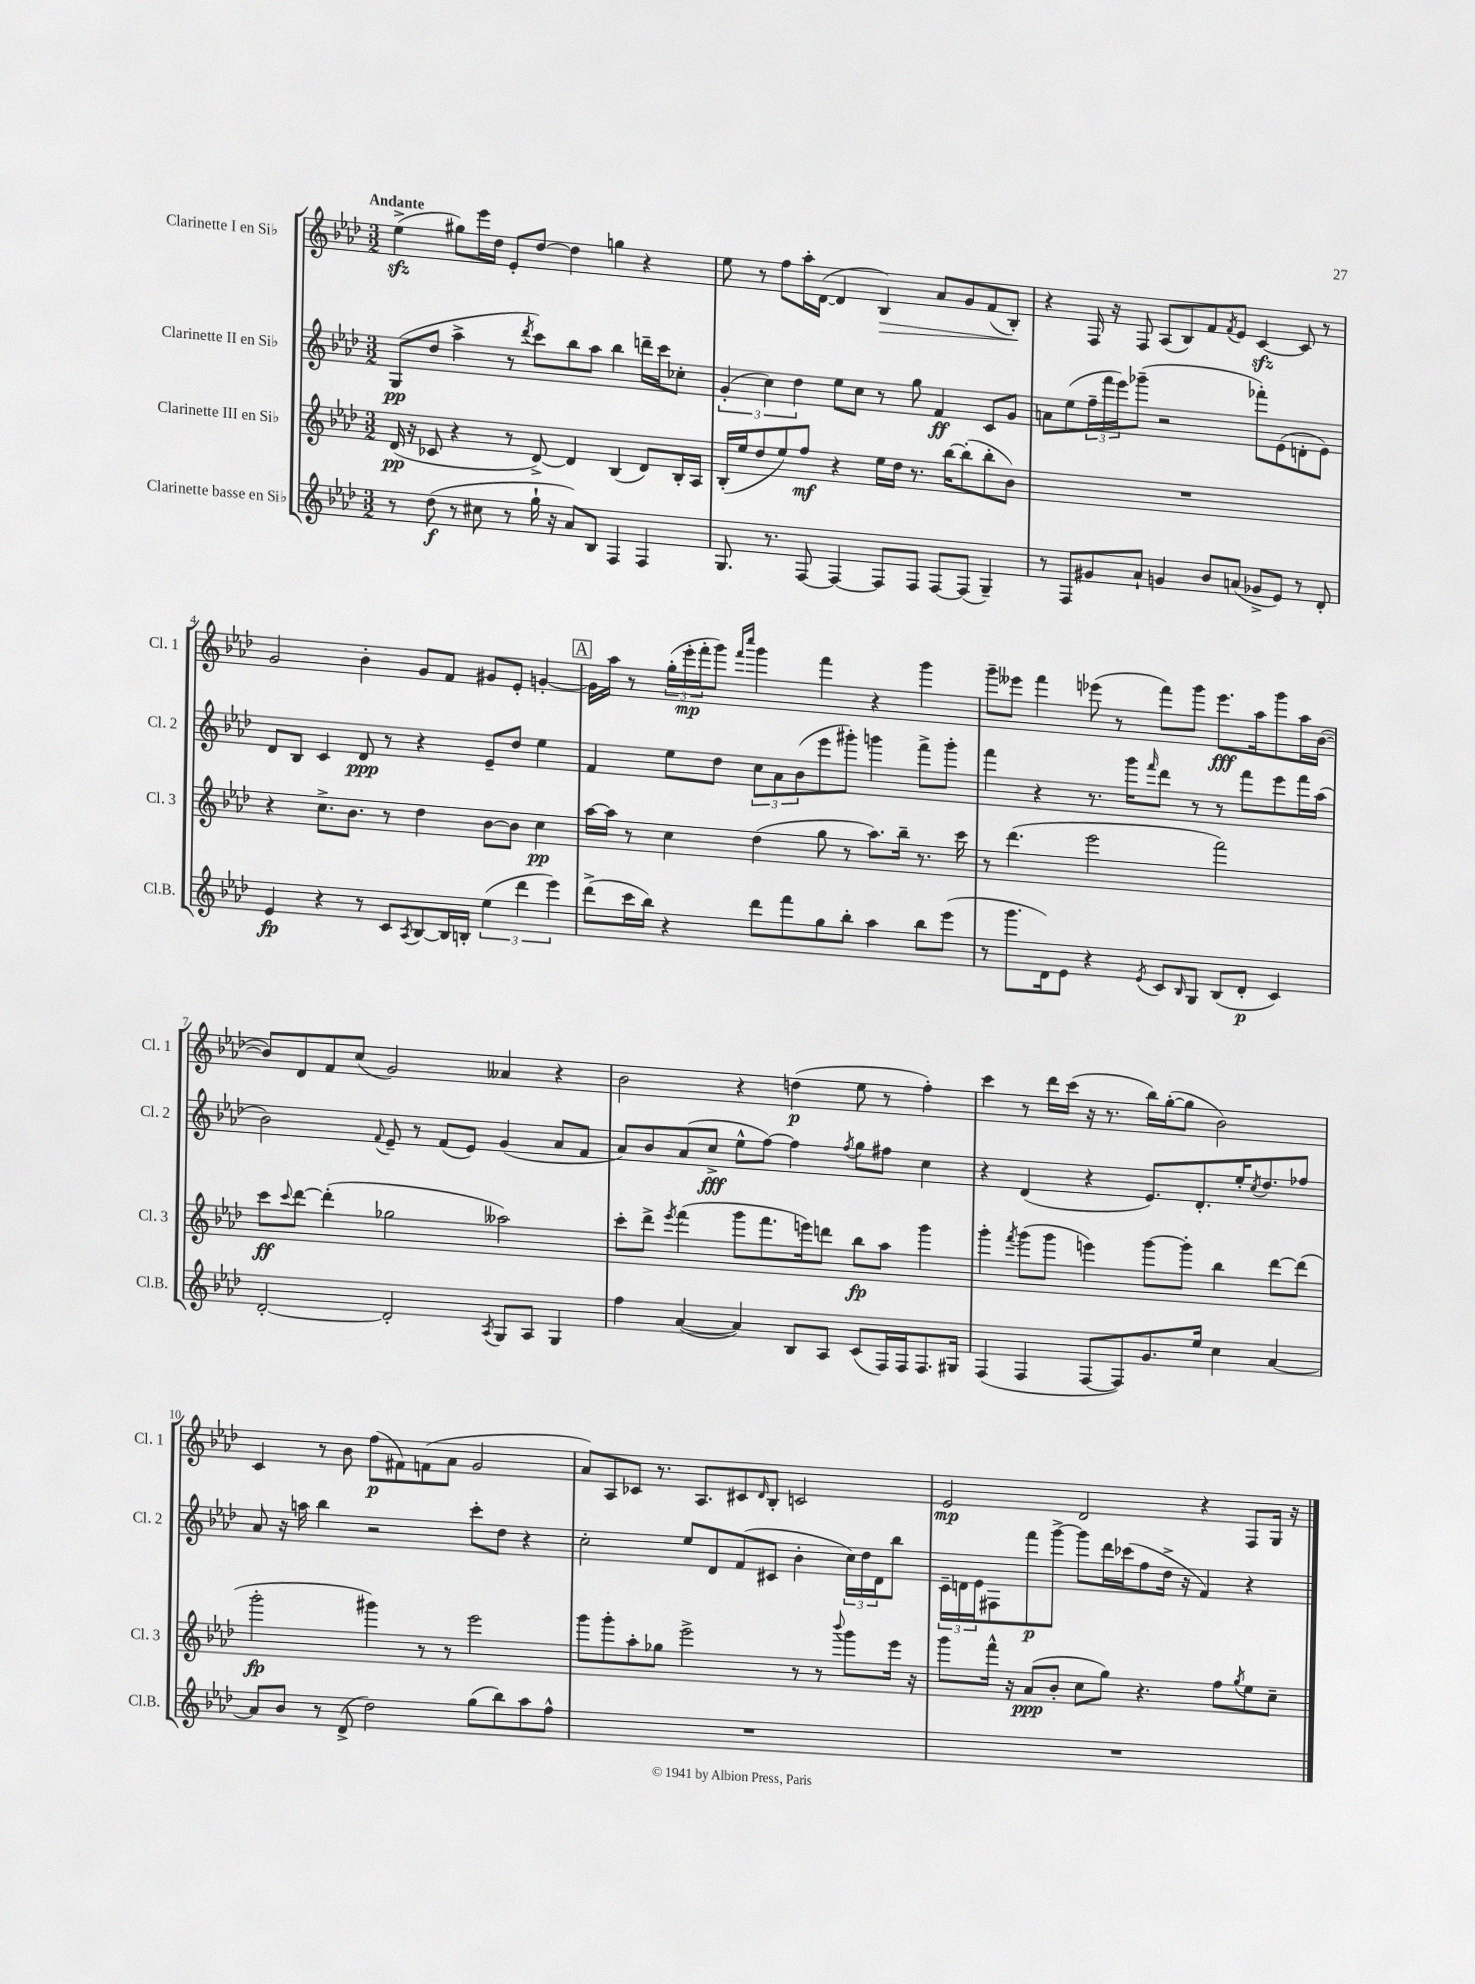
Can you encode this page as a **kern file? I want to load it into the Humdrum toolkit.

**kern	**kern	**kern	**kern
*staff4	*staff3	*staff2	*staff1
*clefG2	*clefG2	*clefG2	*clefG2
*k[b-e-a-d-]	*k[b-e-a-d-]	*k[b-e-a-d-]	*k[b-e-a-d-]
*M3/2	*M3/2	*M3/2	*M3/2
8r	(16d-/	(8G/L	(4ee-^\
.	16r	.	.
(8dd-\	8c-/	8dd-/J	.
8r	4r	4aa-^\	8gg#\L)
8cc#\	.	.	16eee-\L
.	.	.	16dd-\JJ
8r	8r	8r	8e-'/L
.	.	8qddd-/	.
16gg`\	[8d-^/)	8ccc\L)	[8dd-/J
16r	.	.	.
8a-/L)	4d-/]	8bb-\	4dd-\]
8B-/J	.	8aa-\J	.
4F/	(4B-/	4bb-\	4gg\
4F/	8d-/L)	16ddd~\LL	4r
.	.	16ccc\J	.
.	16B-'/L	8cc-'\J	.
.	16A-/JJ	.	.
=	=	=	=
8.G/	(16B-'/LL	(6g'/	8ee-\
.	16ee-/J	.	.
.	8dd-/	.	8r
.	.	6cc\)	.
8.r	.	.	.
.	8ee-/)	.	8ff\L
.	.	6dd-\	.
[8F/	8ff/J	.	16aa-'\L
.	.	.	([16d-\JJ
4F/_	4r	8ee-\L	4d-/]
.	.	8cc\J	.
8F/]L	16ee-\LL	8r	4B-/)
.	16dd-\JJ	.	.
8F/J	8.r	8gg\	.
[8F/L	.	4f/	8a-/L
.	[16bb-\LK	.	.
(8F/]J	(8bb-'\]	.	8g/
4G~/)	8bb-'\	8c/L	(8f/
.	8b-\J)	8g/J	8B-'/J)
=	=	=	=
8r	1.r	8a\L	4r
8F/L	.	(8ee-\	.
8g#/	.	24ff~\L	16F/
.	.	24fff\	.
.	.	.	16r
.	.	24eee-\J)	.
8a-`/J	.	(8ggg-~\J	8F/
4g/	.	2r	(8A-/L
.	.	.	8B-/)
8b-/L	.	.	8f/
.	.	.	8qf/
(8a/J	.	.	8e-/J
8g-^/L	.	8fff-'\L)	[4c/
8e-/J)	.	(8e-\	.
8r	.	8d'\	8c/]
8d-'/	.	8e-\J)	8r
=	=	=	=
4e-/	4r	8d-/L	2g/
.	.	8B-/J	.
4r	8.cc^\L	4c/	.
.	8.b-\J	.	.
8r	.	8d-/	4b-'\
8c/L	8r	8r	.
8qA-/	.	.	.
[8B-/	4dd-\	4r	8g/L
16B-/]L	.	.	8f/J
16B'/JJ	.	.	.
(6ee-\	[8b-\L	8e-~/L	8g#/L
.	8b-\]J	8dd-/J	8e-'/J
6ddd-\	.	.	.
.	4cc\	4ee-\	[4g'/
6eee-\)	.	.	.
=	=	=	=
(8ddd-^\L	[16aa-\LL	4f/	16g\]LL
.	16aa-\]JJ	.	16aa-\JJ
16ccc\L	8r	.	8r
16bb-\JJ)	.	.	.
4r	4cc\	8ee-\L	(24gg'\LL
.	.	.	24eee-'\
.	.	.	24fff'\J
.	.	8dd-\J	8ggg\J)
.	.	.	16qqfff/LL
.	.	.	16qqcccc/JJ
8ddd-\L	(4dd-\	12cc\L	4ggg\
.	.	12a-\	.
8fff\	.	.	.
.	.	(12b-\	.
8gg\	8gg\	8eee-\	4fff\
8bb-'\J	8r	8ggg#'\J)	.
4aa-\	8.aa-\L)	4ggg\	4r
.	16bb-~\Jk	.	.
8bb-\L	8.r	8fff^\L	4ggg\
(8eee-\J	.	8ggg'\J	.
.	16ccc\	.	.
=	=	=	=
8r	8r	4fff\	8ggg~\L
8.ggg\L	(4.ddd-\	.	8eee--\J
.	.	4r	4fff\
16d-\k)	.	.	.
8e-\J	.	.	.
4r	2eee-\	8.r	(8eee-\
.	.	.	8r
.	.	16ggg\LK	.
8qe-/	.	16qqfff/	.
8c/L	.	8ddd-\J	8fff\L)
16qqB-/	.	.	.
8G/J	.	8r	8ggg\J
(8B-/L	2fff\)	8r	8.eee-\L
8d-'/J	.	8fff\L	.
.	.	.	16aa-\k
4c/)	.	8eee-\	8ggg\
.	.	16fff\L	16aa-\L
.	.	(16aa-\JJ	([16b-\JJ
=	=	=	=
[2d-'/	8ccc\L	2b-\)	8b-/]L)
.	8qqccc/	.	.
.	[8ddd-\J	.	8d-/
.	(4ddd-'\]	.	8f/
.	.	.	(8cc/J
.	.	8qqf/	.
2d-'/]	2gg-\	8e-~/	2g/)
.	.	8r	.
.	.	(8f/L	.
.	.	8e-/J)	.
8qA-/	.	.	.
8G/L	2aa--\)	(4g/	4a--/
8A-/J	.	.	.
4G/	.	8a-/L	4r
.	.	8f/J	.
=	=	=	=
4ff\	8ccc'\L	8a-/L)	2b-\
.	8ddd-^\J	8b-/	.
.	8qeee-/	.	.
([4a-/	(4fff\	(8a-/	.
.	.	8cc^/J	.
4a-/])	8ggg\L	8ee-^^\L	4r
.	8.fff\	[8ff\J)	.
8B-/L	.	4ff\]	(4dd\
.	16eee\k)	.	.
8A-/J	8ddd\J	.	.
.	.	8qff/	.
(8c/L	8bb-\L	8gg\L	8ee-\
16F/L)	8aa-\J	8ff#\J	8r
16F/J	.	.	.
8.F/	4ggg\	4cc\	4ff'\)
16G#/Jk	.	.	.
=	=	=	=
(4F/	4ggg'\	4r	4ccc\
.	8qfff/	.	.
4F/	(8ggg\L	(4d-/	8r
.	8ggg\J	.	16ddd-\LL
.	.	.	(16ccc\JJ
[8F/L	4eee\)	4r	16r
.	.	.	8.r
8F/])	.	.	.
8.g/	[8ggg\L	8.e-/L)	16bb-\LL)
.	.	.	([16gg'\J
.	8ggg'\]J	.	8gg\]J
16ee-/Jk	.	8.d-'/	.
4cc\	4bb-\	.	2b-\)
.	.	16ee-'/K	.
.	.	8qcc/	.
.	.	8.dd-/	.
[4a-/	[8ddd-\L	.	.
.	(8ddd-\]J	8ff-/J	.
=	=	=	=
8a-/]L	2ggg'\	8a-/	4c/
8b-/J	.	16r	.
.	.	16aa\	.
8r	.	4bb-\	8r
(8d-^/	.	.	8b-\
2dd-\)	4ggg#\)	2r	(8ff\L
.	.	.	8f#\)
.	8r	.	(8f\
.	8r	.	8a-\J
(8gg\L	2eee-\	8ccc'\L	2g/
8bb-\)	.	8dd-\J	.
8aa-\	.	4r	.
8ff^^\J	.	.	.
=	=	=	=
1.r	8ggg\L	2cc'\	8a-/L)
.	8ggg'\	.	8A-/
.	8aa-'\	.	8c-/J
.	8gg-\J	.	8.r
.	2eee-^\	8ee-/L	.
.	.	.	8.A-/L
.	.	8d-/	.
.	.	(8f/	8c#/
.	.	.	16qqd-/
.	.	8c#/J	8B-'/J
.	8r	4b-'\	2c/
.	8r	.	.
.	8qqbbb-/	.	.
.	8ggg\L	24cc\LL)	.
.	.	24dd-\	.
.	.	24d-\J	.
.	16eee-\Jk	8bb-\J	.
.	16r	.	.
=	=	=	=
1.r	8ggg\L	24c~\LL	2e-/
.	.	24d\	.
.	.	24e-\J	.
.	16fff^^\Jk	8F#\	.
.	16r	.	.
.	(8a-/L	8fff\	.
.	8b-'/J	[8ggg^\J	.
.	8cc\L	8ggg\]L	2d-/
.	8gg\J)	16ddd-\L	.
.	.	(16ccc-\J	.
.	4.r	8ff\	.
.	.	16dd-^\Jk	.
.	.	16r	.
.	.	4f/)	4r
.	8ff\L	.	.
.	8qgg/	.	.
.	8ee-\	4r	8F/L
.	8cc~\J	.	16G/Jk
.	.	.	16r
==	==	==	==
*-	*-	*-	*-
